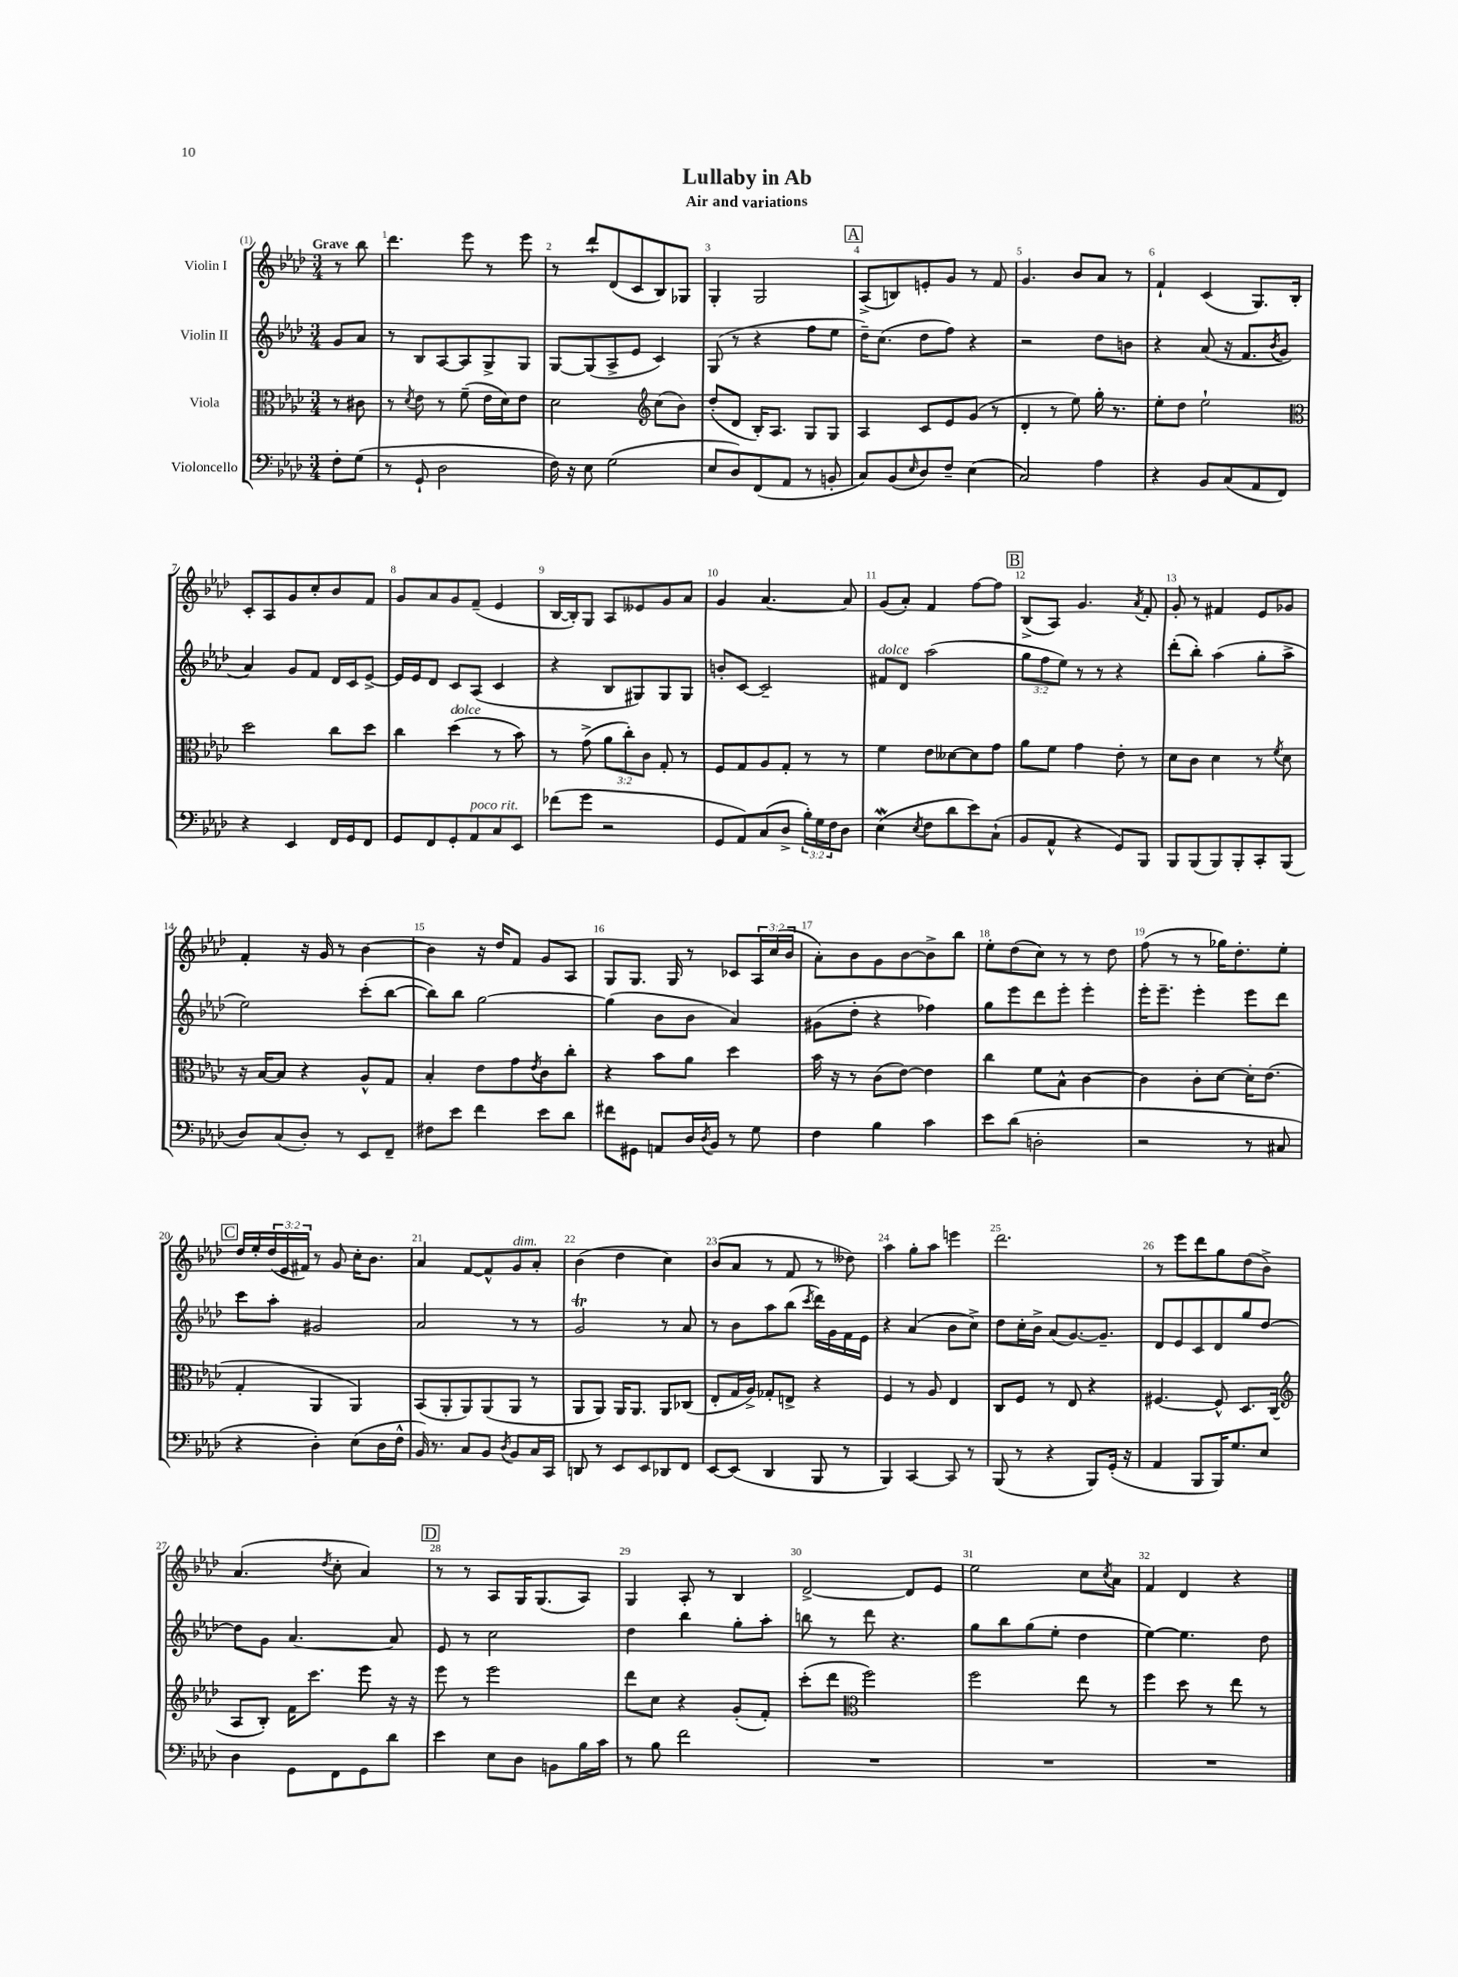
\header { title = "Lullaby in Ab" subtitle = "Air and variations" }
<<
\new StaffGroup <<
\new Staff = "s0" \with { instrumentName = "Violin I" } {
    \clef treble \key aes \major \numericTimeSignature \time 3/4 \override Staff.TupletNumber.text = #tuplet-number::calc-fraction-text \partial 4 \tempo "Grave"
    r8 bes''8 |
    des'''4. ees'''8 r8 ees'''8 |
    r8 des'''8-! des'8( c'8 bes8) ges8 |
    g4-. g2 |
    \mark \markup { \box "A" } aes8->( b8) e'8-. g'8 r8 f'8 |
    g'4. bes'8 aes'8 r8 |
    f'4-! c'4( g8.) bes16-. |
    c'8-. aes8 g'8 c''8-. bes'8 f'8 |
    g'8 aes'8 g'8 f'8--( ees'4 |
    bes16~ bes16-.) g8 aes8 eeses'8 g'8 aes'8 |
    g'4 aes'4.~ aes'8 |
    g'8( aes'8-.) f'4 f''8~ f''8 |
    \mark \markup { \box "B" } bes8->( aes8) g'4. \acciaccatura { aes'8 } f'8-. |
    g'8-. r8 fis'4 ees'8 ges'8 |
    f'4-. r16 g'16 r8 bes'4~ |
    bes'4 r16 des''16 f'8 g'8 aes8 |
    g8 g8. g16 r8 ces'8 \tuplet 3/2 { aes16 c''16( bes'16 } |
    aes'8-.) bes'8 g'8 bes'8~ bes'8-> bes''8 |
    ees''8-. des''8( c''8) r8 r8 des''8 |
    f''8( r8 r8 ges''16) des''8.-. ees''8-. |
    \mark \markup { \box "C" } des''16 ees''16-. \tuplet 3/2 { des''16( ees'16 fis'16) } r8 g'8 c''16-. bes'8. |
    aes'4 f'8~ f'8-^ g'8^\markup { \italic "dim." } aes'8-. |
    bes'4( des''4 c''4) |
    bes'8( aes'8 r8 f'8 r8 deses''8) |
    aes''4 g''8-. aes''8 e'''4 |
    des'''2. |
    r8 ees'''8 des'''8 g''8 des''8( bes'8->) |
    aes'4.( \acciaccatura { des''8 } c''8-. aes'4) |
    \mark \markup { \box "D" } r8 r8 aes8 g16 g8.( aes8) |
    g4 aes8-. r8 bes4 |
    des'2~-> des'8 ees'8 |
    ees''2 c''8 \acciaccatura { c''8 } aes'8 |
    f'4 des'4 r4 \bar "|." |
}
\new Staff = "s1" \with { instrumentName = "Violin II" } {
    \clef treble \key aes \major \numericTimeSignature \time 3/4 \override Staff.TupletNumber.text = #tuplet-number::calc-fraction-text \partial 4
    g'8 aes'8 |
    r8 bes8 aes8~ aes8 g8-> g8 |
    g8~ g8( aes8-> ees'8 c'4) |
    g8( r8 r4 f''8 ees''8 |
    \mark \markup { \box "A" } des''16--) c''8.( des''8 f''8) r4 |
    r2 des''8 b'8 |
    r4 aes'8( r16 f'8. \acciaccatura { bes'8 } g'8 |
    aes'4) g'8 f'8 des'16 c'16 ees'8~-> |
    ees'16 ees'16 des'8 c'8 aes8( c'4 |
    r4 bes8 gis8) gis8 gis8 |
    b'8-. c'8~ c'2-- |
    fis'8^\markup { \italic "dolce" } des'8 aes''2( |
    \mark \markup { \box "B" } \tuplet 3/2 { g''8 f''8 ees''8) } r8 r8 r4 |
    des'''8-.( bes''8-.) aes''4( g''8-. aes''8-> |
    ees''2) c'''8-.( bes''8~ |
    bes''8) bes''8 g''2~ |
    g''4( bes'8 bes'8 aes'4) |
    gis'8( des''8-. r4 fes''4) |
    g''8 ees'''8 des'''8 ees'''8-. ees'''4-. |
    ees'''16-. ees'''8.-- ees'''4-. ees'''8 des'''8 |
    \mark \markup { \box "C" } c'''8 aes''8-. gis'2 |
    aes'2 r8 r8 |
    g'2\trill r8 aes'8 |
    r8 bes'8 aes''8 bes''8( \acciaccatura { c'''8 } des'''16) g'16 f'16 ees'16 |
    r4 aes'4( bes'8 c''8->) |
    des''8 c''16-. bes'16-> aes'8( g'8.~) g'8.-- |
    des'8 ees'8 c'8 des'8 g''8 des''8~ |
    des''8 g'8 aes'4.~ aes'8 |
    \mark \markup { \box "D" } ees'8 r8 c''2 |
    des''4 bes''4 g''8-. aes''8-. |
    b''8 r8 des'''8 r4. |
    g''8 bes''8 g''8( ees''8-. des''4 |
    ees''4~) ees''4. des''8 \bar "|." |
}
\new Staff = "s2" \with { instrumentName = "Viola" } {
    \clef alto \key aes \major \numericTimeSignature \time 3/4 \override Staff.TupletNumber.text = #tuplet-number::calc-fraction-text \partial 4
    r8 cis'8 |
    r8 \acciaccatura { des'8 } ees'8 r8 f'8--( ees'16 des'16) ees'8 |
    des'2 \clef treble c''8( bes'8) |
    des''8-.( des'8 bes16-.) aes8. g8 g8 |
    \mark \markup { \box "A" } aes4 c'8 ees'8 g'8( r8 |
    des'4-. r8 ees''8) g''16-. r8. |
    ees''8-. des''8 ees''2-! |
    \clef alto des''2 c''8 des''8 |
    c''4 des''4^\markup { \italic "dolce" }( r8 bes'8) |
    r8 g'8->( \tuplet 3/2 { aes'8 c''8-.) c'8 } g8-. r8 |
    f8 g8 aes8 g8-. r8 r8 |
    f'4 ees'8 deses'8~ deses'8 g'8 |
    \mark \markup { \box "B" } aes'8 f'8 g'4 ees'8-. r8 |
    des'8 c'8 des'4 r8 \acciaccatura { f'8 } des'8 |
    r16 bes16~ bes8 r4 aes8-^ g8 |
    bes4-. ees'8 g'8 \acciaccatura { ees'8 } c'8 c''8-. |
    r4 bes'8 aes'8 des''4 |
    bes'16 r16 r8 c'8( ees'8~) ees'4 |
    c''4 f'8 bes8-^ c'4~ |
    c'4 c'8-. des'8~ des'16-. ees'8.( |
    \mark \markup { \box "C" } g4-. aes,4 aes,4) |
    bes,8( aes,8-. aes,8) aes,8( aes,8 r8 |
    aes,8 aes,8) aes,16 aes,8. aes,8 ces8( |
    ees8-. g16 aes16->) ges8-. e8-> r4 |
    f4 r8 aes8 ees4 |
    c8 f8 r8 ees8 r4 |
    fis4.~ fis8-^ des8. c16( |
    \clef treble aes8 bes8-.) f'16 c'''8. ees'''8 r16 r16 |
    \mark \markup { \box "D" } ees'''8 r8 ees'''2 |
    des'''8 c''8 r4 g'8-.( f'8-.) |
    c'''8-.( des'''8 \clef alto f''2) |
    f''2 ees''8 r8 |
    f''4 des''8 r8 ees''8 r8 \bar "|." |
}
\new Staff = "s3" \with { instrumentName = "Violoncello" } {
    \clef bass \key aes \major \numericTimeSignature \time 3/4 \override Staff.TupletNumber.text = #tuplet-number::calc-fraction-text \partial 4
    f8-. g8( |
    r8 g,8-! des2 |
    f16) r16 ees8 g2( |
    ees8 des8) f,8( aes,8 r8 b,8-. |
    \mark \markup { \box "A" } c8) bes,8( \grace { ees16 } des8) f8-- ees4( |
    c2) aes4 |
    r4 bes,8 c8( aes,8 f,8) |
    r4 ees,4 f,16 g,16 f,8 |
    g,8 f,8 g,8-. aes,8^\markup { \italic "poco rit." } c8 ees,8 |
    fes'8( g'8 r2 |
    g,8 aes,8) c8( des8-> \tuplet 3/2 { bes16-.) g16 f16 } des8 |
    ees4\mordent( \acciaccatura { ees8 } f8 des'8 ees'8) c8-!( |
    \mark \markup { \box "B" } bes,8 aes,8-^ r4 g,8) bes,,8 |
    bes,,8 bes,,8( bes,,8) bes,,8-. c,8-. bes,,8( |
    des8) c8( des8-.) r8 ees,8 f,8-- |
    fis8 ees'8 f'4 ees'8 des'8 |
    fis'8 gis,8 a,8 des16 \acciaccatura { des8 } bes,16 r8 g8 |
    f4 bes4 c'4 |
    ees'8 des'8( d2-. |
    r2 r8 cis8 |
    \mark \markup { \box "C" } r4 des4-.) ees8( des16 f16-^ |
    bes,16) r8. c8 bes,8 \acciaccatura { des8 } bes,8 c16 c,16 |
    d,8 r8 ees,8 ees,8 des,8 f,8 |
    ees,8~ ees,8( des,4 bes,,8 r8 |
    bes,,4) c,4~ c,8 r8 |
    bes,,8( r8 r4 bes,,8) g,16-.( r16 |
    aes,4 bes,,8 bes,,16) g8. ees8 |
    des4 g,8 f,8 g,8 des'8 |
    \mark \markup { \box "D" } ees'4 ees8 des8 b,8 bes16 c'16 |
    r8 bes8 f'2 |
    R2. |
    R2. |
    R2. \bar "|." |
}
>>
>>
\layout { \context { \Score \override BarNumber.break-visibility = ##(#f #t #t) barNumberVisibility = #all-bar-numbers-visible } }
